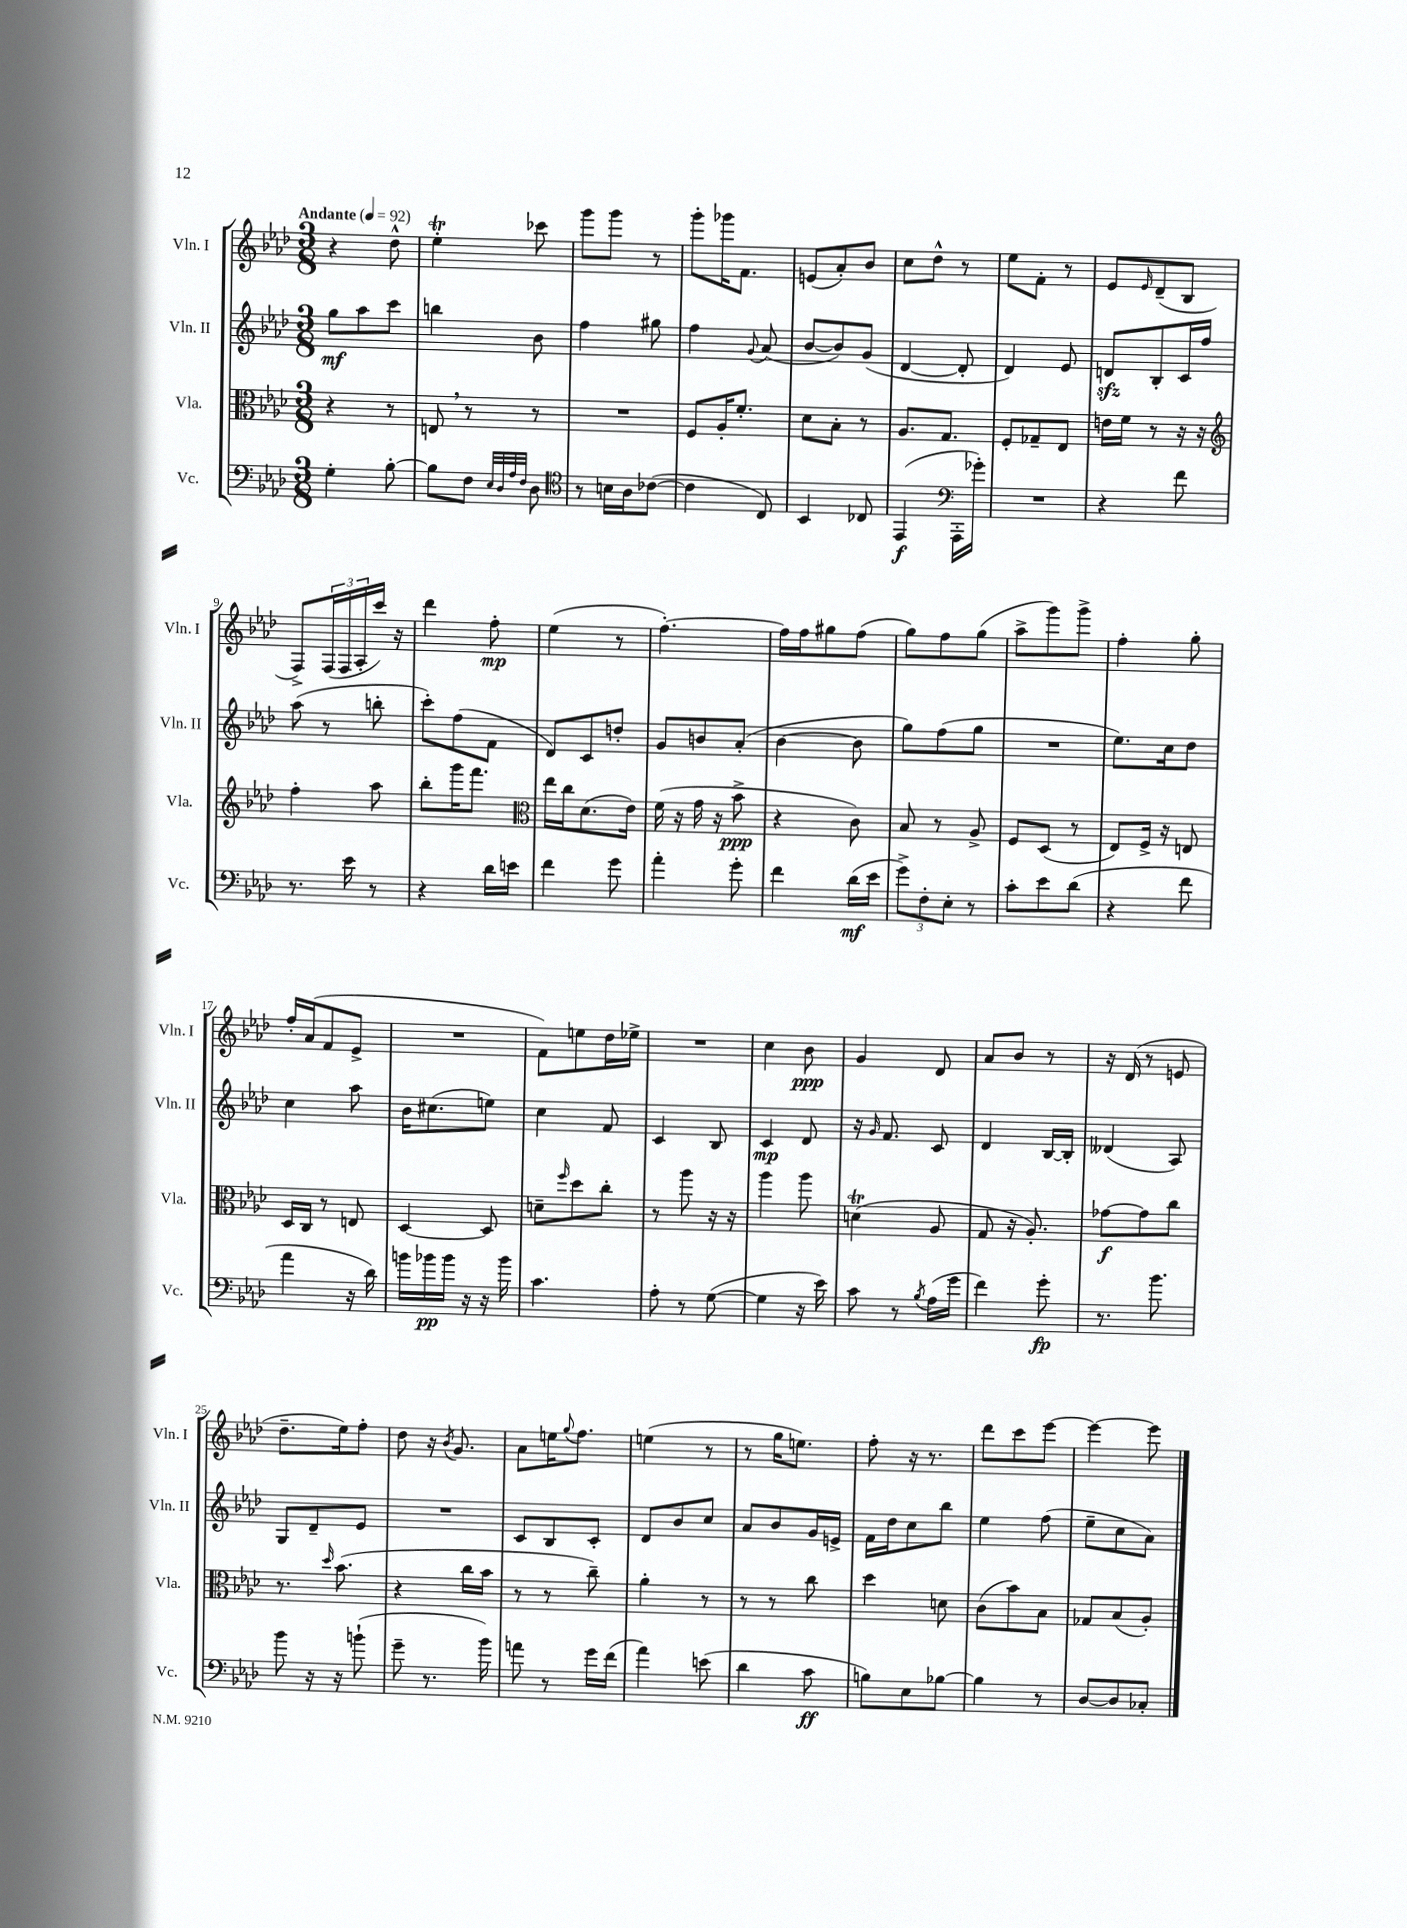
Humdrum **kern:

**kern	**kern	**kern	**kern
*staff4	*staff3	*staff2	*staff1
*clefF4	*clefC3	*clefG2	*clefG2
*k[b-e-a-d-]	*k[b-e-a-d-]	*k[b-e-a-d-]	*k[b-e-a-d-]
*M3/8	*M3/8	*M3/8	*M3/8
*MM92	*MM92	*MM92	*MM92
4G'	4r	8gg	4r
.	.	8aa-	.
[8B-'	8r	8ccc	8dd-^^
=	=	=	=
8B-]	8E	4bb	4ee-'
8F	8r	.	.
32qqE-	.	.	.
32qqD-	.	.	.
32qqA-	.	.	.
32qqF	.	.	.
8D-	8r	8b-	8ccc-
=	=	=	=
*clefC4	*	*	*
8r	4.r	4ff	8ggg
16B	.	.	8ggg
16A-	.	.	.
([8c-	.	8gg#	8r
=	=	=	=
4c-]	8F	4ff	8ggg'
.	16A-'	.	16ggg-
.	8.f'	.	8.f
.	.	8qqg	.
8C)	.	(8a-	.
=	=	=	=
4BB-	8d-	[8b-	(8e
.	8B-'	8b-])	8a-')
8C-	8r	(8g	8b-
=	=	=	=
(4EE-	8.A-	[4d-	8cc
.	.	.	8dd-^^
.	8.G	.	.
*clefF4	*	*	*
16AAA-'	.	8d-']	8r
16g-')	.	.	.
=	=	=	=
4.r	8F'	4d-)	8ee-
.	8G-~	.	8f'
.	8E-	8e-	8r
=	=	=	=
4r	16e	8d	8e-
.	16f	.	.
.	.	.	16qqe-
.	8r	8B-'	(8d-~
8f	16r	16c	8B-
.	16r	16ff	.
=	=	=	=
*	*clefG2	*	*
8.r	4ff'	(8aa-	8F^)
.	.	8r	(24F
.	.	.	24F
16e-	.	.	.
.	.	.	24A-'
8r	8aa-	8bb'	16ccc)
.	.	.	16r
=	=	=	=
4r	8bb-'	8ccc')	4ddd-
.	16ggg	(8ff	.
.	8.fff	.	.
16d-	.	8f	8ff'
16e	.	.	.
=	=	=	=
*	*clefC3	*	*
4f	16ee-	8d-)	(4ee-
.	16cc	.	.
.	(8.d-	8c	.
8g	.	8dd'	8r
.	16e-)	.	.
=	=	=	=
4a-'	(16f	8g	[4.ff')
.	16r	.	.
.	16g	8b	.
.	16r	.	.
8g'	8b-^	(8a-'	.
=	=	=	=
4f	4r	[4b-	16ff]
.	.	.	16ff
.	.	.	8gg#
(16d-	8c)	8b-]	(8ff
16e-	.	.	.
=	=	=	=
12g^)	8B-	8gg)	8gg)
12F'	.	.	.
.	8r	(8ff	8ff
12E-'	.	.	.
8r	8A-^	8gg	(8gg
=	=	=	=
8c'	8F	4.r	8aa-^
8e-	(8D-	.	8ggg)
(8d-	8r	.	8ggg^
=	=	=	=
4r	8E-)	8.ee-)	4ff'
.	16F^	.	.
.	16r	16cc	.
8f	8E	8dd-	8gg'
=	=	=	=
4a-	16D-	4cc	16ff'
.	16C	.	(16a-
.	8r	.	8f
16r	8E	8aa-	8e-^
16d-)	.	.	.
=	=	=	=
16b	[4D-	16b-	4.r
16b-	.	(8.cc#	.
16b-	.	.	.
16r	.	.	.
16r	8D-]	8ee)	.
16b-	.	.	.
=	=	=	=
4.c	8d~	4cc	8f)
.	16qqff	.	.
.	8dd-	.	8ee
.	8cc'	8f	16dd-
.	.	.	16ee-^
=	=	=	=
8A-'	8r	4c	4.r
8r	8aa-	.	.
([8G	16r	8B-	.
.	16r	.	.
=	=	=	=
4G]	4aa-	4c	4cc
16r	8aa-	8d-	8b-
16e-)	.	.	.
=	=	=	=
8c	(4d	16r	4g
.	.	16qqg	.
.	.	8.f	.
8r	.	.	.
8qB-	.	.	.
(16A-	8A-	8c	8d-
16g	.	.	.
=	=	=	=
4f)	8G	4d-	8a-
.	16r	.	8b-
.	8.A-')	.	.
8g'	.	[16B-	8r
.	.	16B-']	.
=	=	=	=
8.r	[8g-	(4d--	16r
.	.	.	(16d-
.	8g-]	.	8r
8.b-	.	.	.
.	8cc	8A-)	8e
=	=	=	=
8b-	8.r	8G	8.dd-~
16r	.	8d-~	.
.	16qqdd-	.	.
16r	(8.b-	.	16ee-)
(8b`	.	8e-	8ff'
=	=	=	=
8g~	4r	4.r	8dd-
8.r	.	.	16r
.	.	.	8qb-
.	.	.	8.g
.	16cc	.	.
16b-)	16b-	.	.
=	=	=	=
8a	8r	8c	8a-
8r	8r	8B-	16ee
.	.	.	8qqgg
.	.	.	8.ff
16g	8cc~)	8c'	.
(16f	.	.	.
=	=	=	=
4a-)	4a-'	8d-	(4ee
.	.	8b-	.
(8e	8r	8cc	8r
=	=	=	=
4d-	8r	8a-	8r
.	8r	8b-	16gg
.	.	.	8.ee)
8c	8cc	16g	.
.	.	16e^	.
=	=	=	=
8B)	4dd-	16f	8ff'
.	.	16dd-	.
8E-	.	8cc	16r
.	.	.	8.r
[8B-	8d	8bb-	.
=	=	=	=
4B-]	(8c	4ee-	8ddd-
.	8b-)	.	8ccc
8r	8B-	(8ff	[8eee-
=	=	=	=
[8D-	8G-	8ee-~	4eee-_
8D-]	(8B-	8cc	.
8C-'	8A-')	8a-)	8eee-]
==	==	==	==
*-	*-	*-	*-
